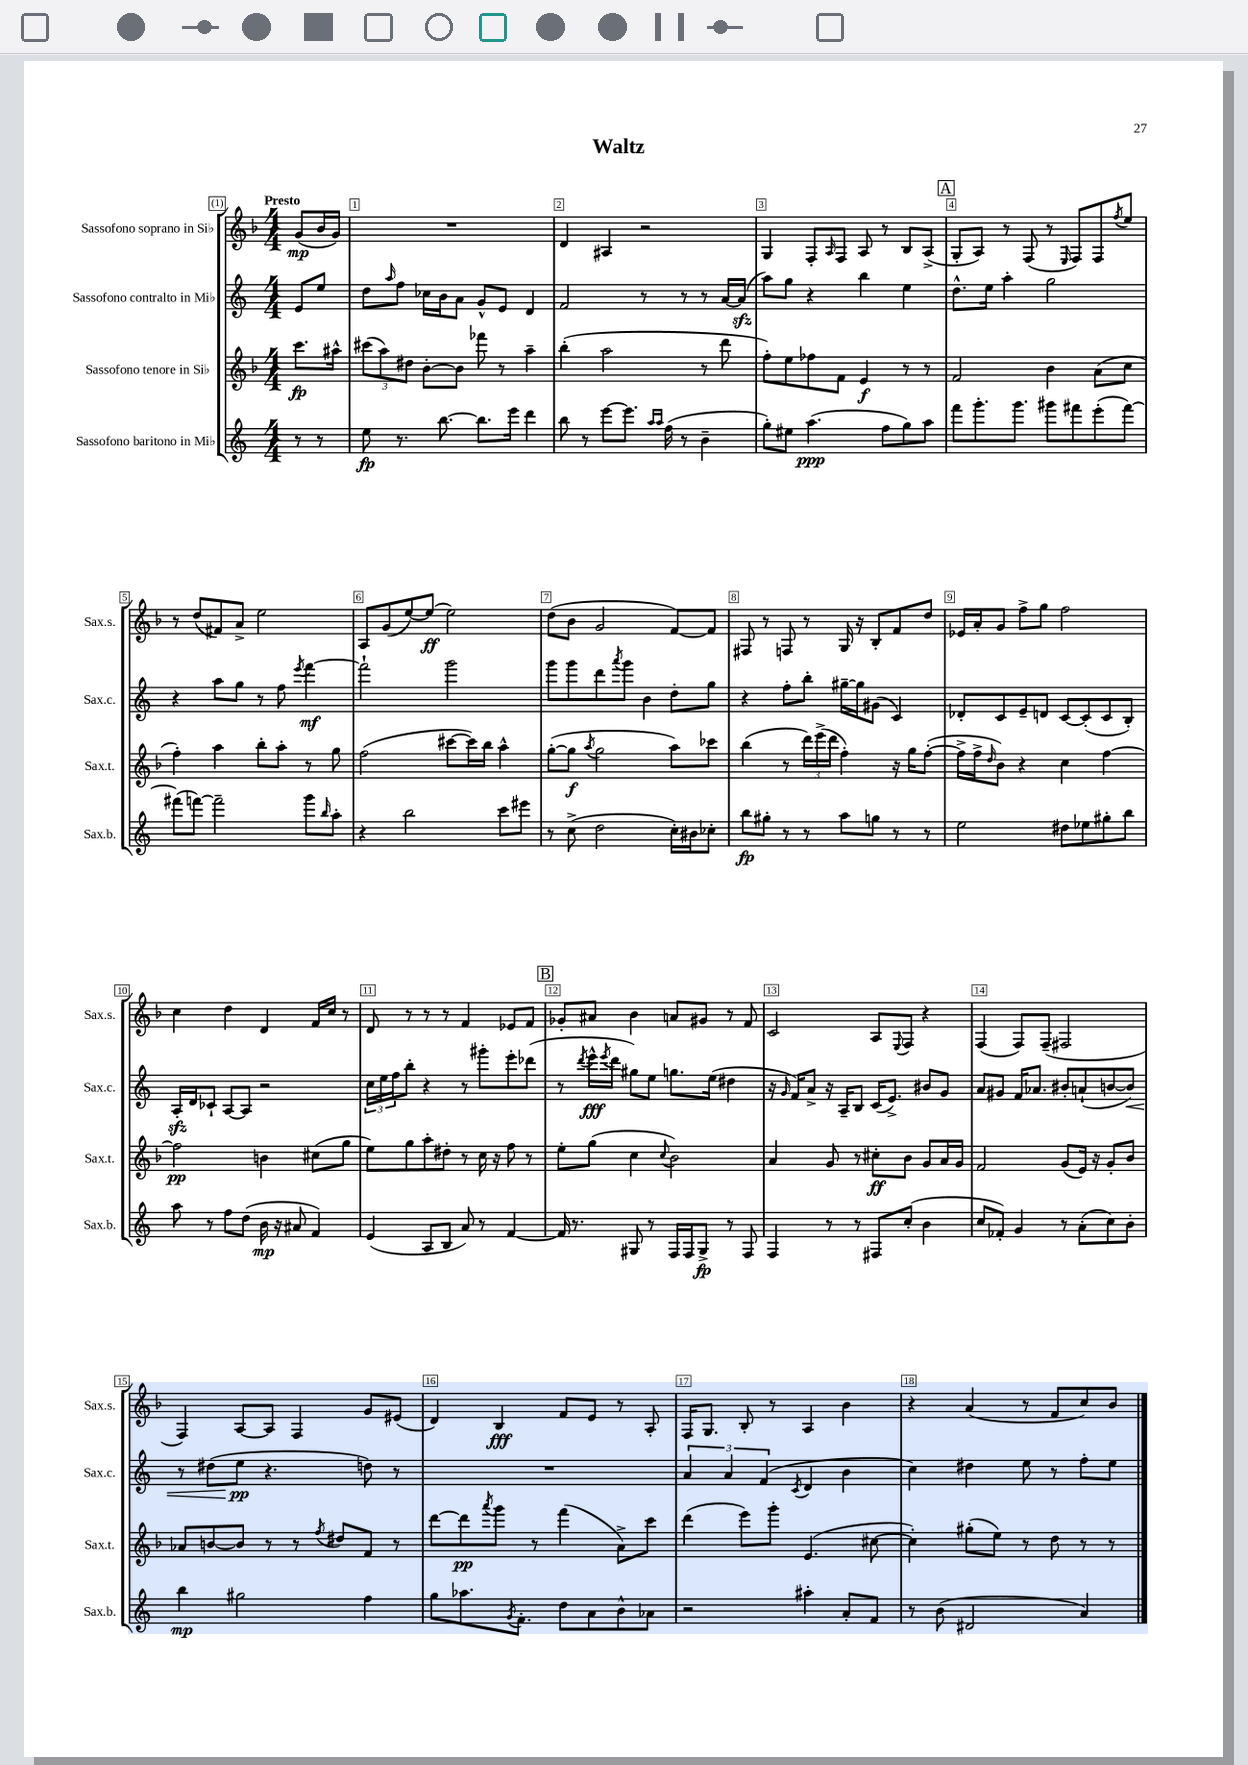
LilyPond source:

\header { title = "Waltz" }
<<
\new StaffGroup <<
\new Staff = "s0" \with { instrumentName = "Sassofono soprano in Sib" shortInstrumentName = "Sax.s." } {
    \clef treble \key f \major \numericTimeSignature \time 4/4 \partial 4 \tempo "Presto"
    g'8\mp( bes'16 g'16) |
    R1 |
    d'4 ais4 r2 |
    g4 f8-. \grace { a16 } f8 a8 r8 bes8 a8->( |
    \mark \markup { \box "A" } g8-. a8) r8 f8( r8 \grace { e16 } f8) f8 \acciaccatura { f''8 } e''8 |
    r8 d''8( fis'8) a'8-> e''2 |
    a8 g'8( e''8~) e''8\ff( e''2) |
    d''8( bes'8 g'2 f'8~) f'8 |
    fis8 r8 f8 r8 g16 r16 bes8-. f'8 d''8 |
    ees'16 a'16-. g'8 f''8-> g''8 f''2 |
    c''4 d''4 d'4 f'16 c''16 r8 |
    d'8 r8 r8 r8 f'4 ees'8 f'8 |
    \mark \markup { \box "B" } ges'8-. ais'8 bes'4 a'8 gis'8 r8 f'8 |
    c'2 a8 \appoggiatura { e8 } f8 r4 |
    f4( f8) f8--( fis2 |
    f4) a8~ a8 f4 g'8 eis'8( |
    d'4) bes4\fff f'8 e'8 r8 a8-. |
    f16 g8. bes8-. r8 a4 bes'4 |
    r4 a'4( r8 f'8 c''8) bes'8 \bar "|." |
}
\new Staff = "s1" \with { instrumentName = "Sassofono contralto in Mib" shortInstrumentName = "Sax.c." } {
    \clef treble \key c \major \numericTimeSignature \time 4/4 \partial 4
    e'8 e''8 |
    d''8 \grace { a''16 } f''8 ces''16 b'16 a'8 g'8-^ e'8 d'4 |
    f'2 r8 r8 r8 a'16~ a'16\sfz( |
    a''8) g''8 r4 b''4 e''4 |
    \mark \markup { \box "A" } d''8.-^ e''16 a''4-. g''2 |
    r4 a''8 g''8 r8 f''8 \acciaccatura { e'''8 } f'''4~\mf |
    f'''2-! g'''2 |
    g'''8 g'''8 d'''8 \acciaccatura { a'''8 } g'''8 b'4 d''8-. g''8 |
    r4 f''8-. b''8-. gis''16~-- gis''16 gis'8( c'4) |
    des'8-. c'8 e'8-- d'8 c'8~ c'8-.( c'8 b8-.) |
    a16-.\sfz d'16 ces'8-! a8~ a8 r2 |
    \tuplet 3/2 { c''16 e''16 f''16 } b''8-. r4 r8 gis'''8-. e'''8-. des'''8( |
    \mark \markup { \box "B" } r8 \acciaccatura { d'''8 } e'''16-^\fff \acciaccatura { e'''8 } d'''16 gis''8) e''8 g''8. e''16( dis''4 |
    r16 \grace { g'16 } f'16) a'8-> r16 a16-- b8 c'16( e'8.->) bis'8 g'8 |
    a'8 gis'8 f'16 aes'8. bis'8-. a'8-!( b'8~ b'8\<) |
    r8 dis''8( e''8\pp\! r4. d''8) r8 |
    R1 |
    \tuplet 3/2 { a'4 a'4 f'4( } \acciaccatura { c'8 } d'4 b'4 |
    c''4) dis''4 e''8 r8 f''8-. e''8 \bar "|." |
}
\new Staff = "s2" \with { instrumentName = "Sassofono tenore in Sib" shortInstrumentName = "Sax.t." } {
    \clef treble \key f \major \numericTimeSignature \time 4/4 \partial 4
    c'''8.\fp ais''16-^ |
    \tuplet 3/2 { cis'''8( a''8) dis''8 } bes'8~-. bes'8 fes'''8 r8 a''4-- |
    bes''4-.( a''2 r8 d'''8 |
    f''8-.) e''8 fes''8 f'8 e'4\f r8 r8 |
    \mark \markup { \box "A" } f'2 bes'4 a'8( c''8 |
    f''4-.) a''4 bes''8-. a''8-. r8 g''8 |
    f''2( cis'''8~ cis'''16) bes''16 a''4-^ |
    g''8~-.( g''8\f \acciaccatura { a''8 } g''2 a''8) ces'''8 |
    bes''4( r8 \tuplet 3/2 { d'''16) e'''16->( d'''16 } f''4-.) r16 g''16 f''8~-.( |
    f''16-> f''16-> \grace { d''16 } bes'8) r4 c''4 f''4~ |
    f''2\pp b'4 cis''8( g''8 |
    e''8) g''8 a''8-. dis''8-. r8 c''16 r16 f''8 r8 |
    \mark \markup { \box "B" } e''8-. g''8( c''4 \appoggiatura { c''8 } bes'2) |
    a'4 g'8 r8 cis''8-.\ff bes'8 g'8 a'16 g'16 |
    f'2 g'8( e'16) r16 g'8-. bes'8 |
    aes'8 b'8~ b'8 r8 r8 \acciaccatura { f''8 } dis''8 f'8 r8 |
    d'''8~ d'''8\pp \acciaccatura { a'''8 } g'''8 r8 f'''4( a'8->) c'''8 |
    d'''4( e'''8) g'''8-. e'4.( cis''8~ |
    cis''4-.) gis''8-.( e''8) r8 d''8 r8 r8 \bar "|." |
}
\new Staff = "s3" \with { instrumentName = "Sassofono baritono in Mib" shortInstrumentName = "Sax.b." } {
    \clef treble \key c \major \numericTimeSignature \time 4/4 \partial 4
    r8 r8 |
    e''8\fp r8. b''8.~ b''8. e'''16 d'''4 |
    b''8 r8 e'''8~ e'''8. \grace { a''16 a''16 } f''16( r8 b'4-- |
    g''8-.) eis''8 a''4.\ppp( f''8 g''8) a''8 |
    \mark \markup { \box "A" } f'''8 g'''8.-. g'''8. gis'''8 fis'''8 e'''8-.( fis'''8~) |
    fis'''8( f'''8~) f'''2-- g'''8 \grace { b''16 } a''8-. |
    r4 b''2 c'''8 eis'''8 |
    r8 c''8->( d''2 c''16-.) bis'16 ces''8-. |
    b''8\fp gis''8-. r8 r8 a''8 g''8 r8 r8 |
    e''2 dis''8 ees''8 gis''8-. b''8 |
    a''8 r8 f''8 d''8( b'16\mp r16 ais'8 f'4) |
    e'4( a8 b8 a'8) r8 f'4~ |
    \mark \markup { \box "B" } f'16 r8. gis8 r8 f16 f16 gis8->\fp r8 f8 |
    f4 r8 r8 fis8 c''8-.( b'4 |
    c''8 fes'8-.) g'4 r8 a'8-.( c''8) b'8-. |
    b''4\mp gis''2 f''4 |
    g''8 aes''8. \acciaccatura { g'8 } f'8.-. d''8 a'8 b'8-^ aes'8 |
    r2 ais''4-. a'8-. f'8 |
    r8 b'8( dis'2 a'4) \bar "|." |
}
>>
>>
\layout { \context { \Score \override BarNumber.break-visibility = ##(#f #t #t) barNumberVisibility = #all-bar-numbers-visible \override BarNumber.stencil = #(make-stencil-boxer 0.1 0.3 ly:text-interface::print) } }
